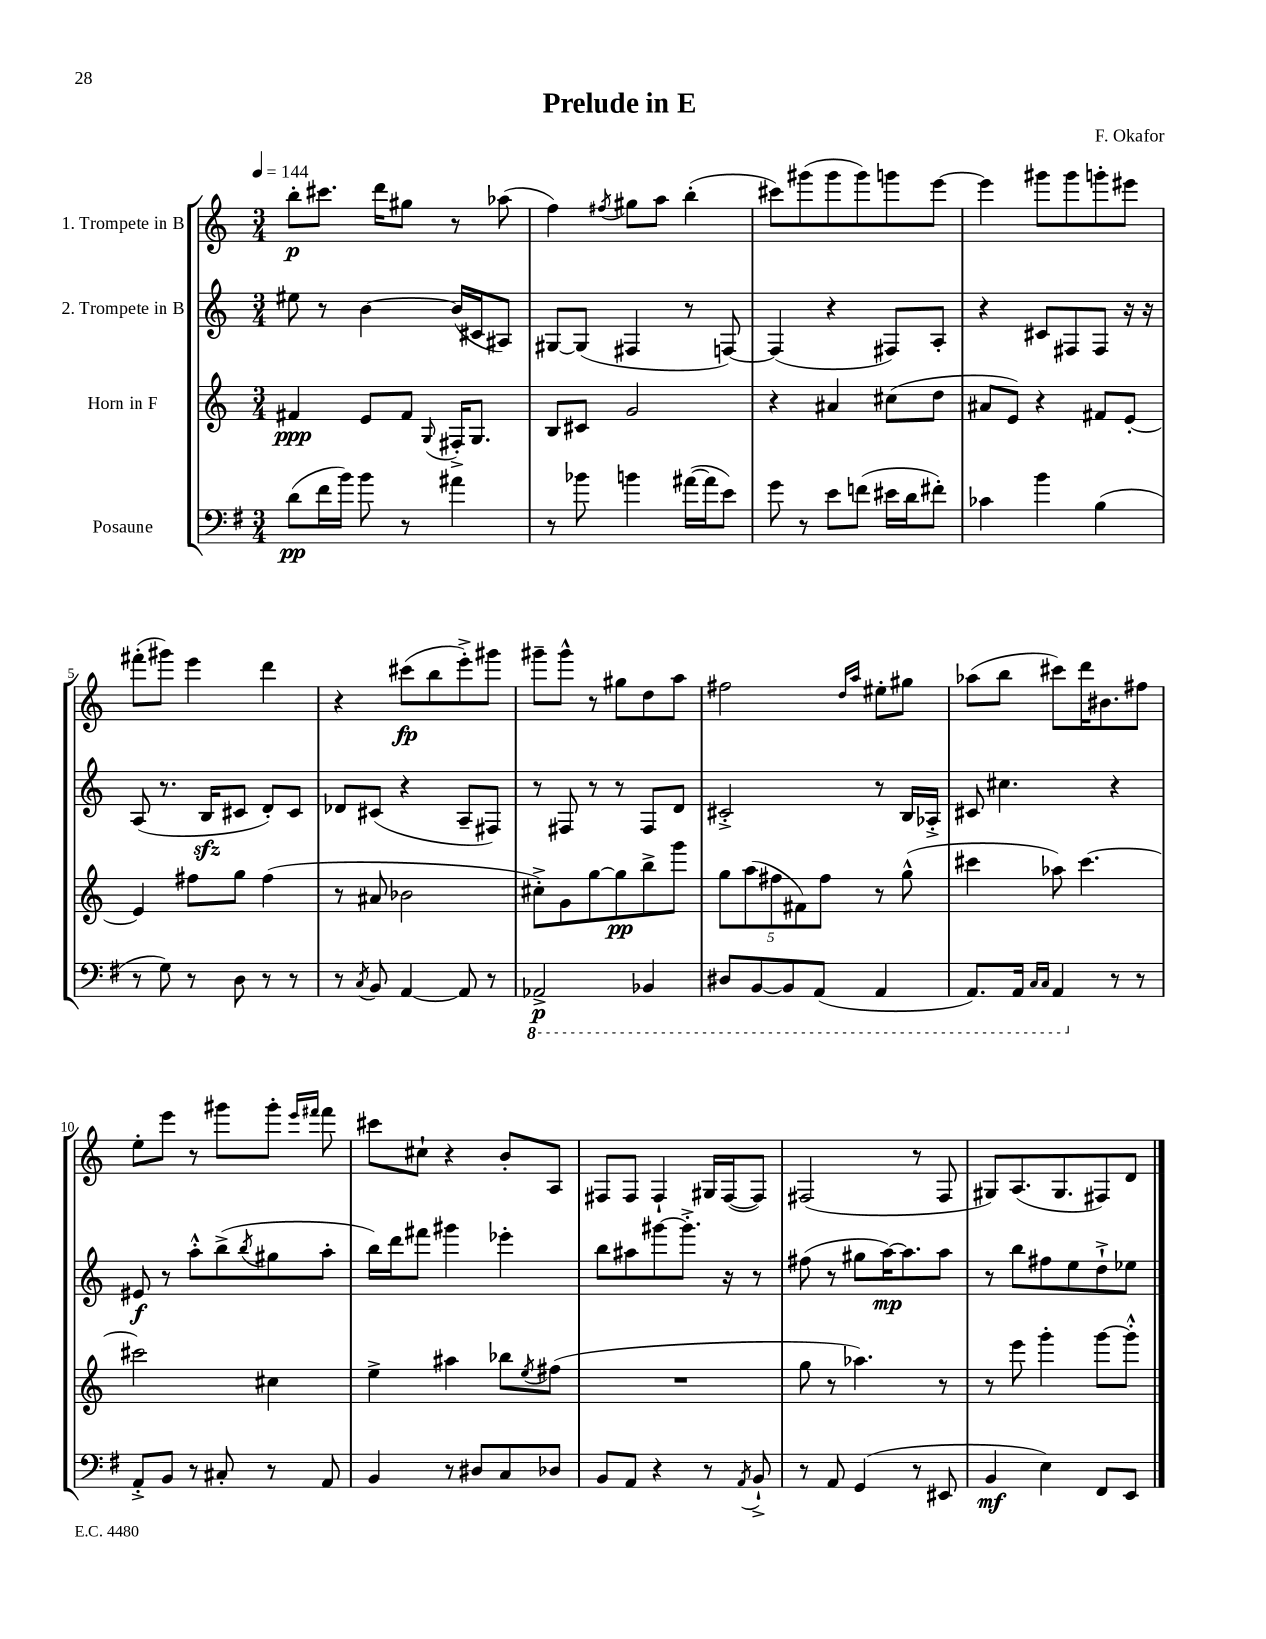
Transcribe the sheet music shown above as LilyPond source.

\header { title = "Prelude in E" composer = "F. Okafor" }
<<
\new StaffGroup <<
\new Staff = "s0" \with { instrumentName = "1. Trompete in B" } {
    \clef treble \key c \major \numericTimeSignature \time 3/4 \tempo 4 = 144
    b''8-.\p cis'''8. d'''16 gis''8 r8 aes''8( |
    f''4) \acciaccatura { fis''8 } gis''8 a''8 b''4-.( |
    cis'''8) gis'''8( gis'''8 gis'''8) g'''8 e'''8~ |
    e'''4 gis'''8 gis'''8 g'''8-. eis'''8 |
    fis'''8-.( gis'''8) e'''4 d'''4 |
    r4 cis'''8\fp( b''8 e'''8-.->) gis'''8 |
    gis'''8-- gis'''8-^ r8 gis''8 d''8 a''8 |
    fis''2 \grace { d''16 a''16 } eis''8-. gis''8 |
    aes''8( b''8 cis'''8) d'''16 bis'8. fis''8 |
    e''8-. e'''8 r8 gis'''8 gis'''8-. \grace { e'''16 fis'''16 } fis'''8 |
    cis'''8 cis''8-! r4 b'8-. a8 |
    fis8 fis8 fis4-! gis16 fis16~( fis8) |
    fis2( r8 fis8 |
    gis8) a8.( gis8. fis8) d'8 \bar "|." |
}
\new Staff = "s1" \with { instrumentName = "2. Trompete in B" } {
    \clef treble \key c \major \numericTimeSignature \time 3/4
    eis''8 r8 b'4~ b'16( cis'16 ais8) |
    gis8~ gis8( fis4 r8 f8~) |
    f4( r4 fis8) a8-. |
    r4 cis'8 fis8 fis8 r16 r16 |
    a8( r8. b16\sfz cis'8 d'8-.) cis'8 |
    des'8 cis'8( r4 a8-- fis8) |
    r8 fis8 r8 r8 fis8 d'8 |
    cis'2-.-> r8 b16 aes16-.-> |
    cis'8 cis''4. r4 |
    eis'8\f r8 a''8-.-^ b''8->( \acciaccatura { b''8 } gis''8 a''8-. |
    b''16) d'''16 fis'''8 gis'''4 ees'''4-. |
    b''8 ais''8 gis'''8~ gis'''8.-.-> r16 r8 |
    fis''8( r8 gis''8 a''16~\mp) a''8. a''8 |
    r8 b''8 fis''8 e''8 d''8-!-> ees''8 \bar "|." |
}
\new Staff = "s2" \with { instrumentName = "Horn in F" } {
    \clef treble \key c \major \numericTimeSignature \time 3/4
    fis'4\ppp e'8 fis'8 \appoggiatura { g8 } fis16-.-> g8. |
    b8 cis'8 g'2 |
    r4 ais'4 cis''8( d''8 |
    ais'8 e'8) r4 fis'8 e'8~-. |
    e'4 fis''8 g''8 fis''4( |
    r8 ais'8 bes'2 |
    cis''8-.->) g'8 g''8~ g''8\pp b''8-> g'''8 |
    \tuplet 5/4 { g''8 a''8( fis''8 fis'8) fis''8 } r8 g''8-^( |
    cis'''4 aes''8) cis'''4.~ |
    cis'''2 cis''4 |
    e''4-> ais''4 bes''8 \acciaccatura { e''8 } fis''8( |
    R2. |
    g''8 r8 aes''4.) r8 |
    r8 e'''8 g'''4-. g'''8~ g'''8-.-^ \bar "|." |
}
\new Staff = "s3" \with { instrumentName = "Posaune" } {
    \clef bass \key g \major \numericTimeSignature \time 3/4
    d'8\pp( fis'16 b'16) b'8 r8 ais'4 |
    r8 bes'8 b'4 ais'16~( ais'16 e'8) |
    g'8 r8 e'8 f'8( eis'16 d'16 fis'8-.) |
    ces'4 b'4 b4( |
    r8 g8) r8 d8 r8 r8 |
    r8 \acciaccatura { c8 } b,8 a,4~ a,8 r8 |
    \ottava #-1 aes,,2->\p bes,,4 |
    dis,8 b,,8~ b,,8 a,,8( a,,4 |
    a,,8.) a,,16 \grace { c,16 c,16 } a,,4 \ottava #0 r8 r8 |
    a,8-.-> b,8 r8 cis8-. r8 a,8 |
    b,4 r8 dis8 c8 des8 |
    b,8 a,8 r4 r8 \acciaccatura { a,8 } b,8-!-> |
    r8 a,8 g,4( r8 eis,8 |
    b,4\mf e4) fis,8 e,8 \bar "|." |
}
>>
>>
